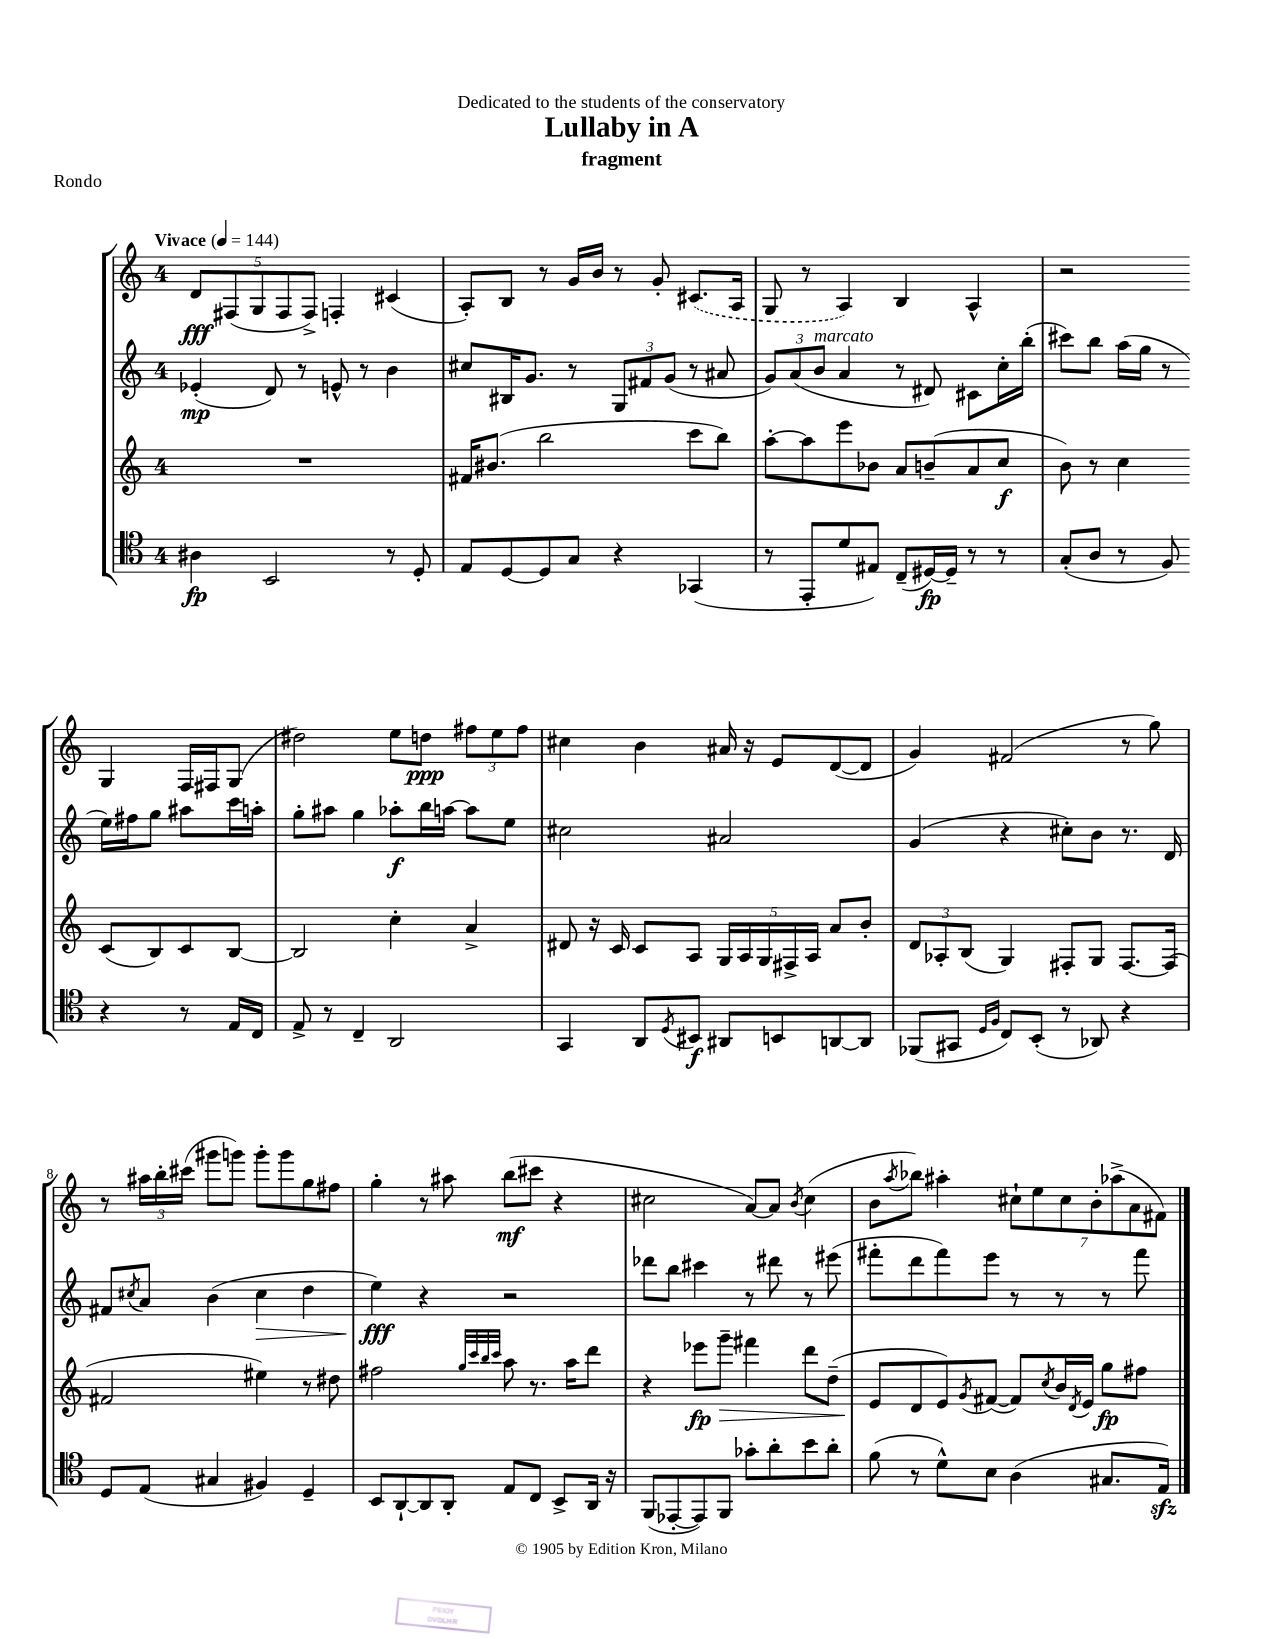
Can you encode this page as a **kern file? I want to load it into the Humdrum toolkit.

**kern	**dynam	**kern	**dynam	**kern	**dynam	**kern	**dynam
*part4	*part4	*part3	*part3	*part2	*part2	*part1	*part1
*staff4	*staff4	*staff3	*staff3	*staff2	*staff2	*staff1	*staff1
*clefC4	*	*clefG2	*	*clefG2	*	*clefG2	*
*k[]	*	*k[]	*	*k[]	*	*k[]	*
*M4/4	*	*M4/4	*	*M4/4	*	*M4/4	*
*MM144	*	*MM144	*	*MM144	*	*MM144	*
=1	=1	=1	=1	=1	=1	=1	=1
!	!	!	!	!	!	!LO:TX:a:B:t=Vivace	!
4A#X\	fp	1r	.	(4e-X'/	mp	10d/L	fff
.	.	.	.	.	.	(10F#X/	.
.	.	.	.	.	.	10G/	.
2BB/	.	.	.	8d/)	.	.	.
.	.	.	.	.	.	10F#/	.
.	.	.	.	8r	.	.	.
.	.	.	.	.	.	10F#^/J)	.
.	.	.	.	8en^^/	.	4Fn'/	.
.	.	.	.	8r	.	.	.
8r	.	.	.	4b\	.	(4c#X/	.
8D'/	.	.	.	.	.	.	.
=2	=2	=2	=2	=2	=2	=2	=2
8E/L	.	16f#X/KL	.	8cc#X/L	.	8A'/L)	.
.	.	(8.b#X/J	.	.	.	.	.
[8D/	.	.	.	16B#X/K	.	8B/J	.
.	.	.	.	8.g/J	.	.	.
8D/]	.	2bb\	.	.	.	8r	.
8G/J	.	.	.	8r	.	16g/LL	.
.	.	.	.	.	.	16b/JJ	.
4r	.	.	.	12G/L	.	8r	.
.	.	.	.	12f#X/	.	.	.
.	.	.	.	.	.	8g'/	.
.	.	.	.	(12g/J	.	.	.
(4GG-X/	.	8ccc\L	.	8r	.	(8.c#X/L	.
.	.	8bb\J)	.	8a#X/	.	.	.
.	.	.	.	.	.	16A/Jk	.
=3	=3	=3	=3	=3	=3	=3	=3
8r	.	[8aa'\L	.	12g/L)	.	8G/	.
.	.	.	.	(12a/	.	.	.
8EE'/L	.	8aa\]	.	.	.	8r	.
!	!	!	!	!LO:TX:a:i:t=marcato	!	!	!
.	.	.	.	12b/J	.	.	.
8d/	.	8eee\	.	4a/	.	4A/)	.
8E#X/J)	.	8b-X\J	.	.	.	.	.
(8C~/L	.	8a/L	.	8r	.	4B/	.
[16D#X/L)	fp	(8bn~/	.	8d#X/)	.	.	.
16D#~/JJ]	.	.	.	.	.	.	.
8r	.	8a/	.	8c#X\L	.	4A^^/	.
8r	.	8cc/J	f	16cc'\L	.	.	.
.	.	.	.	(16bb'\JJ	.	.	.
=4	=4	=4	=4	=4	=4	=4	=4
(8G'/L	.	8b\)	.	8ccc#X\L)	.	2r	.
8A/J	.	8r	.	8bb\J	.	.	.
8r	.	4cc\	.	(16aa\LL	.	.	.
.	.	.	.	16gg\JJ	.	.	.
8F/)	.	.	.	8r	.	.	.
4r	.	(8c/L	.	16ee\LL)	.	4G/	.
.	.	.	.	16ff#X\J	.	.	.
.	.	8B/)	.	8gg\J	.	.	.
8r	.	8c/	.	8aa#X\L	.	16F/LL	.
.	.	.	.	.	.	16F#X/J	.
16E/LL	.	[8B/J	.	16ccc#\L	.	(8G/J	.
16C/JJ	.	.	.	16aan'\JJ	.	.	.
!!LO:LB:g=z
=5	=5	=5	=5	=5	=5	=5	=5
8E^/	.	2B/]	.	8gg'\L	.	2dd#X\)	.
8r	.	.	.	8aa#X\J	.	.	.
4C~/	.	.	.	4gg\	.	.	.
2AA/	.	4cc'\	.	8aa-X'\L	f	8ee\L	.
.	.	.	.	16bb\L	.	8ddn\J	ppp
.	.	.	.	[16aan\JJ	.	.	.
.	.	4a^/	.	8aa\L]	.	12ff#X\L	.
.	.	.	.	.	.	12ee\	.
.	.	.	.	8ee\J	.	.	.
.	.	.	.	.	.	12ff#\J	.
=6	=6	=6	=6	=6	=6	=6	=6
4GG/	.	8d#X/	.	2cc#X\	.	4cc#X\	.
.	.	16r	.	.	.	.	.
.	.	16c/	.	.	.	.	.
8AA/L	.	8c/L	.	.	.	4b\	.
8qD/	.	.	.	.	.	.	.
8BB#X/J	f	8A/J	.	.	.	.	.
8AA#X/L	.	20G/LL	.	2a#X/	.	16a#X/	.
.	.	20A/	.	.	.	.	.
.	.	.	.	.	.	16r	.
.	.	20G/	.	.	.	.	.
8BBn/	.	.	.	.	.	8e/L	.
.	.	20F#X^/	.	.	.	.	.
.	.	20A/JJ	.	.	.	.	.
[8AAn/	.	8a/L	.	.	.	([8d/	.
8AA/J]	.	8b'/J	.	.	.	8d/J]	.
=7	=7	=7	=7	=7	=7	=7	=7
(8FF-X/L	.	12d/L	.	(4g/	.	4g/)	.
.	.	12A-X'/	.	.	.	.	.
8GG#X/J	.	.	.	.	.	.	.
.	.	(12B/J	.	.	.	.	.
16qqD/LL	.	.	.	.	.	.	.
16qqF/JJ	.	.	.	.	.	.	.
8C/L)	.	4G/)	.	4r	.	(2f#X/	.
(8BB'/J	.	.	.	.	.	.	.
8r	.	8F#X'/L	.	8cc#X'\L)	.	.	.
8AA-X/)	.	8G/J	.	8b\J	.	.	.
4r	.	[8.F#/L	.	8.r	.	8r	.
.	.	.	.	.	.	8gg\)	.
.	.	(16F#/Jk]	.	16d/	.	.	.
!!LO:LB:g=z
=8	=8	=8	=8	=8	=8	=8	=8
8D/L	.	2f#X/	.	8f#X/L	.	8r	.
.	.	.	.	8qcc#X/	.	.	.
(8E/J	.	.	.	8a/J	.	24aa#X\LL	.
.	.	.	.	.	.	24bb'\	.
.	.	.	.	.	.	(24ccc#X\JJ	.
4G#X/	.	.	.	(4b\	.	8ggg#X\L	.
.	.	.	.	.	.	8gggn\J)	.
!	!	!	!	!	!LO:HP:b	!	!
4F#X/)	.	4ee#X\)	.	4cc#\	>	8ggg'\L	.
.	.	.	.	.	.	8ggg\	.
4D~/	.	8r	.	4dd\	.	8gg\	.
.	.	8dd#X\	.	.	.	8ff#X\J	.
=9	=9	=9	=9	=9	=9	=9	=9
8BB/L	.	2ff#X\	.	4ee\)	fff	4gg'\	.
[8AA`/	.	.	.	.	.	.	.
8AA/]	.	.	.	4r	]	8r	.
8AA'/J	.	.	.	.	.	8aa#X\	.
.	.	32qqgg/LLL	.	.	.	.	.
.	.	32qqccc/	.	.	.	.	.
.	.	32qqbb/	.	.	.	.	.
.	.	32qqccc/JJJ	.	.	.	.	.
8E/L	.	8aa\	.	2r	.	(8bb\L	mf
8C/J	.	8.r	.	.	.	8ccc#X\J	.
8BB^/L	.	.	.	.	.	4r	.
.	.	16aa\KL	.	.	.	.	.
16AA/Jk	.	8ddd\J	.	.	.	.	.
16r	.	.	.	.	.	.	.
=10	=10	=10	=10	=10	=10	=10	=10
(8FF/L	.	4r	.	8ddd-X\L	.	2cc#X\	.
[8EE-X'/	.	.	.	8bb\J	.	.	.
8EE-/])	.	8eee-X\L	fp	4ccc#X\	.	.	.
!	!	!	!LO:HP:b	!	!	!	!
8FF/J	.	8ggg~\J	>	.	.	.	.
8g-X'\L	.	4fff#X\	.	8r	.	[8a/L)	.
8a'\	.	.	.	8ddd#X\	.	8a/J]	.
.	.	.	.	.	.	8qb/	.
8b\	.	8ddd\L	.	8r	.	(4cc#\	.
8a'\J	.	(8dd~\J	.	(8eee#X\	.	.	.
=11	=11	=11	=11	=11	=11	=11	=11
(8f\	.	8e/L	.	8fff#X'\L	.	8b\L	.
.	.	.	.	.	.	8qaa/	.
8r	.	8d/	]	8ddd\	.	8bb-X\J)	.
8d^^\L)	.	8e/)	.	8fff#\)	.	4aa#X'\	.
.	.	8qg/	.	.	.	.	.
8B\J	.	([8f#X/J	.	8eee\J	.	.	.
(4A\	.	8f#/L])	.	8r	.	14cc#X`\L	.
.	.	.	.	.	.	14ee\	.
.	.	8qcc/	.	.	.	.	.
.	.	16b/L	.	8r	.	.	.
.	.	.	.	.	.	14cc#\	.
.	.	8qd/	.	.	.	.	.
.	.	16e/JJ	.	.	.	.	.
.	.	.	.	.	.	14b'\	.
8.G#X/L	.	8gg\L	fp	8r	.	.	.
.	.	.	.	.	.	(14aa-X^\	.
.	.	.	.	.	.	14a\	.
.	.	8ff#X\J	.	8fff#\	.	.	.
.	.	.	.	.	.	14f#X\J)	.
16Ezz/Jk)	.	.	.	.	.	.	.
==	==	==	==	==	==	==	==
*-	*-	*-	*-	*-	*-	*-	*-
